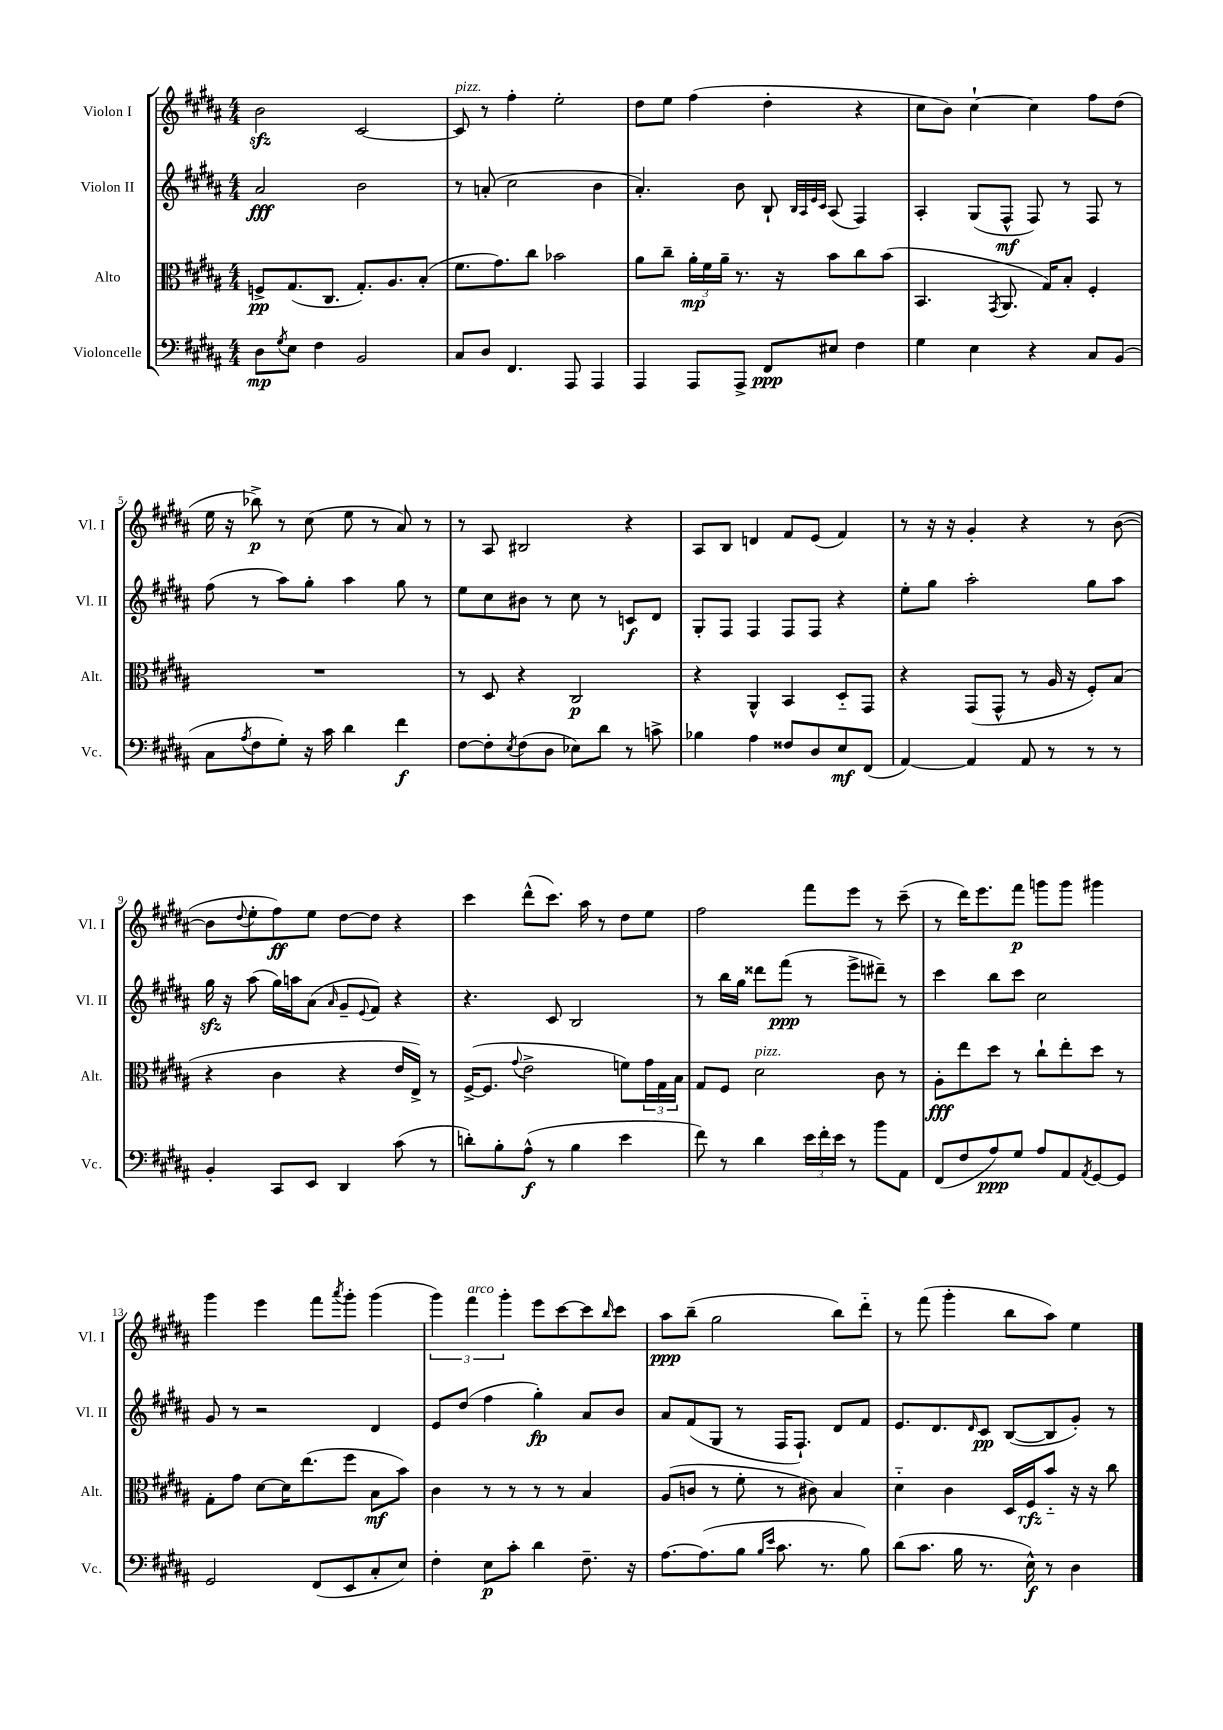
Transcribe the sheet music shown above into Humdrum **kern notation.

**kern	**kern	**kern	**kern
*staff4	*staff3	*staff2	*staff1
*clefF4	*clefC3	*clefG2	*clefG2
*k[f#c#g#d#a#]	*k[f#c#g#d#a#]	*k[f#c#g#d#a#]	*k[f#c#g#d#a#]
*M4/4	*M4/4	*M4/4	*M4/4
8D#	8F^	2a#	2b
8qG#	.	.	.
8E	(8.G#	.	.
4F#	.	.	.
.	8.C#	.	.
2BB	8.G#')	2b	[2c#
.	8.A#	.	.
.	(8B'	.	.
=	=	=	=
8C#	8.f#	8r	8c#]
8D#	.	(8a'	8r
.	8.g#)	.	.
4.FF#	.	2cc#	4ff#'
.	8cc#	.	.
.	2b-	.	2ee'
8AAA#	.	.	.
4AAA#	.	4b	.
=	=	=	=
4AAA#	8a#	4.a#')	8dd#
.	8cc#~	.	8ee
8AAA#	24a#'	.	(4ff#
.	24f#	.	.
.	24a#~	.	.
8AAA#^	8.r	8b	.
8FF#	.	8B`	4dd#'
.	16r	.	.
.	.	32qqB	.
.	.	32qqA#	.
.	.	32qqe	.
.	.	32qqc#	.
8E#	8b	(8A#	.
4F#	8cc#	4F#)	4r
.	(8b	.	.
=	=	=	=
4G#	4.BB	4A#'	8cc#
.	.	.	8b)
4E	.	(8G#	[4cc#`
.	8qGG#	.	.
.	8.AA#	8F#^^	.
4r	.	8F#)	4cc#]
.	16G#)	.	.
.	8B'	8r	.
8C#	4F#'	8F#	8ff#
(8BB	.	8r	(8dd#
=	=	=	=
8C#	1r	(8ff#	16ee
.	.	.	16r
8qA#	.	.	.
8F#	.	8r	8bb-^)
8G#')	.	8aa#)	8r
16r	.	8gg#'	(8cc#
16c#	.	.	.
4d#	.	4aa#	8ee
.	.	.	8r
4f#	.	8gg#	8a#)
.	.	8r	8r
=	=	=	=
[8F#	8r	8ee	8r
8F#']	8D#	8cc#	8A#
8qE	.	.	.
(8F#	4r	8b#	2B#
8D#	.	8r	.
8E-)	2C#	8cc#	.
8d#	.	8r	.
8r	.	8c	4r
8c^	.	8d#	.
=	=	=	=
4B-	4r	8G#'	8A#
.	.	8F#	8B
4A#	4AA#^^	4F#	4d
8F##	4BB	8F#	8f#
8D#	.	8F#	(8e
8E	8D#'~	4r	4f#)
(8FF#	8GG#	.	.
=	=	=	=
[4AA#)	4r	8ee'	8r
.	.	8gg#	16r
.	.	.	16r
4AA#]	(8GG#	2aa#'	4g#'
.	8GG#^^	.	.
8AA#	8r	.	4r
8r	16A#	.	.
.	16r	.	.
8r	8F#')	8gg#	8r
8r	(8B	8aa#	([8b
=	=	=	=
4BB'	4r	16gg#	8b]
.	.	16r	.
.	.	.	8qqdd#
.	.	(8aa#	8ee'
8CC#	4c#	16gg#)	8ff#)
.	.	16aa	.
8EE	.	(8a#	8ee
.	.	16qqa#	.
4DD#	4r	8g#~	[8dd#
.	.	8qqe	.
.	.	8f#)	8dd#]
(8c#	16e	4r	4r
.	16E^)	.	.
8r	8r	.	.
=	=	=	=
8d')	([16F#^	4.r	4ccc#
.	8.F#]	.	.
8B'	.	.	.
.	8qqg#	.	.
(8A#^^	2e^	.	(8ddd#^^
8r	.	8c#	8.ccc#)
4B	.	2B	.
.	.	.	16aa#
.	.	.	8r
4e	8f)	.	8dd#
.	24g#	.	8ee
.	24G#	.	.
.	24B	.	.
=	=	=	=
8f#)	8G#	8r	2ff#
8r	8F#	16bb	.
.	.	16gg#	.
4d#	2d#	8ddd##	.
.	.	(8fff#	.
24e	.	8r	8fff#
24f#'	.	.	.
24e	.	.	.
8r	.	8eee^	8eee
8b	8c#	8ddd#~)	8r
8AA#	8r	8r	(8ccc#~
=	=	=	=
(8FF#	8A#'	4ccc#	8r
8F#	8ee	.	16ddd#)
.	.	.	8.eee
8A#)	8dd#	8bb	.
8G#	8r	8ccc#	8fff#
8A#	8cc#`	2cc#	8ggg
8AA#	8ee'	.	8ggg
8qAA#	.	.	.
[8GG#	8dd#	.	4ggg#
8GG#]	8r	.	.
=	=	=	=
2GG#	8G#'	8g#	4ggg#
.	8g#	8r	.
.	[8d#	2r	4eee
.	16d#]	.	.
.	(8.ee	.	.
(8FF#	.	.	8fff#
.	.	.	8qaaa#
8EE	8ff#	.	8ggg#'
8C#'	8B	4d#	(4ggg#
8E)	8b)	.	.
=	=	=	=
4F#'	4c#	8e	6ggg#)
.	.	(8dd#	.
.	.	.	6fff#
8E	8r	4ff#	.
.	.	.	6ggg#'
8c#'	8r	.	.
4d#	8r	4gg#')	8eee
.	8r	.	[8ccc#
8.F#~	4B	8a#	8ccc#]
.	.	.	16qqbb
.	.	8b	8ccc#
16r	.	.	.
=	=	=	=
[8.A#	(8A#	8a#	8aa#
.	8c	(8f#	(8bb~
(8.A#]	.	.	.
.	8r	8G#	2gg#
8B	8f#'	8r	.
16qqB	.	.	.
16qqe	.	.	.
8.c#	8r	16F#	.
.	.	8.F#`)	.
.	8c#)	.	.
8.r	.	.	.
.	4B	8d#	8bb)
8B)	.	8f#	8ddd#'~
=	=	=	=
(8d#	4d#'~	8.e	8r
8.c#	.	.	(8fff#
.	.	8.d#	.
.	4c#	.	4ggg#'
16B	.	.	.
.	.	16qqd#	.
8.r	.	8c#	.
.	16D#	([8B	8bb
16E^^)	16F#	.	.
8r	8b'~	8B]	8aa#)
4D#	16r	8g#')	4ee
.	16r	.	.
.	8cc#	8r	.
==	==	==	==
*-	*-	*-	*-
